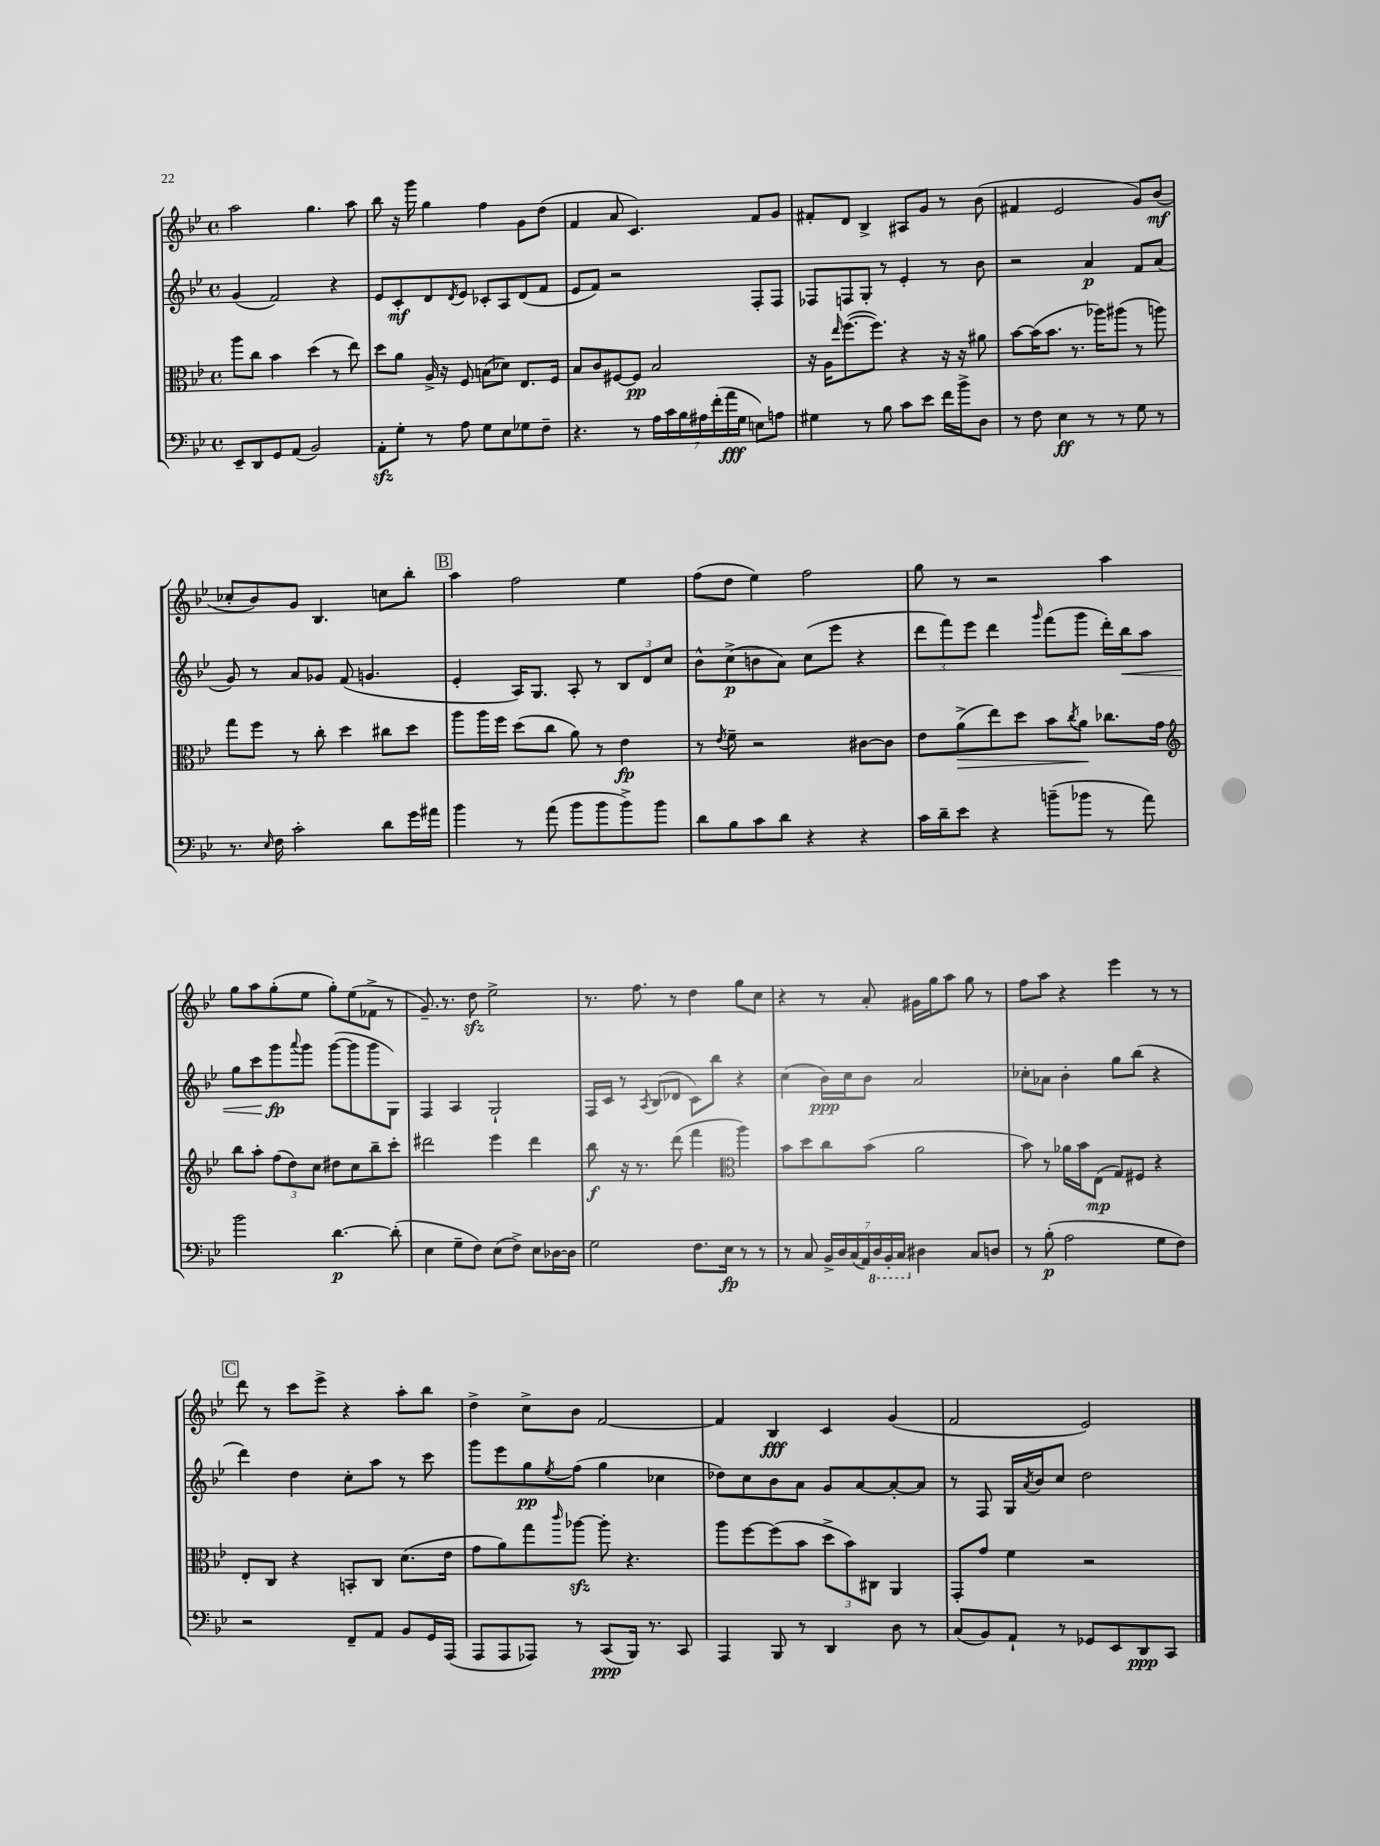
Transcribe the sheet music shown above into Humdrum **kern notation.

**kern	**dynam	**kern	**dynam	**kern	**dynam	**kern	**dynam
*part4	*part4	*part3	*part3	*part2	*part2	*part1	*part1
*staff4	*staff4	*staff3	*staff3	*staff2	*staff2	*staff1	*staff1
*clefF4	*	*clefC3	*	*clefG2	*	*clefG2	*
*k[b-e-]	*	*k[b-e-]	*	*k[b-e-]	*	*k[b-e-]	*
*M4/4	*	*M4/4	*	*M4/4	*	*M4/4	*
*met(c)	*	*met(c)	*	*met(c)	*	*met(c)	*
=63	=63	=63	=63	=63	=63	=63	=63
8EE-~/L	.	8aa\L	.	(4g/	.	2aa\	.
8DD/	.	8cc\J	.	.	.	.	.
8GG/	.	4b-\	.	2f/)	.	.	.
(8AA/J	.	.	.	.	.	.	.
2BB-/)	.	(4dd\	.	.	.	4.gg\	.
.	.	8r	.	4r	.	.	.
.	.	8ee-\)	.	.	.	8aa\	.
=64	=64	=64	=64	=64	=64	=64	=64
8AAzz'\L	.	8dd\L	.	8e-/L	.	8bb-\	.
8G'\J	.	8a\J	.	8c'/	mf	16r	.
.	.	.	.	.	.	16ggg\	.
8r	.	16A^/	.	8d/	.	4gg\	.
.	.	16r	.	.	.	.	.
.	.	.	.	8qd/	.	.	.
8A\	.	8F/	.	8e-/J	.	.	.
8G\L	.	(8Bn\L	.	8c-X'/L	.	4ff\	.
8E-\	.	8d-X\J)	.	8A/	.	.	.
8G-X\	.	8.E-/L	.	(8d/	.	8g\L	.
8F~\J	.	.	.	8f/J	.	(8dd\J	.
.	.	16F/Jk	.	.	.	.	.
=65	=65	=65	=65	=65	=65	=65	=65
4.r	.	8B-/L	.	8e-/L	.	4f/	.
.	.	8c/	.	8f/J)	.	.	.
.	.	[8F#X/	.	2r	.	8a/	.
8r	.	8F#/J]	pp	.	.	4.c/)	.
28A\LL	.	2B-/	.	.	.	.	.
28c\	.	.	.	.	.	.	.
28B-\	.	.	.	.	.	.	.
28A#X\	.	.	.	.	.	.	.
(28f'\	.	.	.	.	.	.	.
28a\	fff	.	.	.	.	.	.
28G\JJ	.	.	.	.	.	.	.
8En\L)	.	.	.	8F'/L	.	8f/L	.
8An\J	.	.	.	8F/J	.	8g/J	.
=66	=66	=66	=66	=66	=66	=66	=66
4G#X\	.	16r	.	8F-X/L	.	8f#X'/L	.
.	.	16A\KL	.	.	.	.	.
.	.	16qqee-/	.	.	.	.	.
.	.	([8.ff\	.	8Fn/	.	8d/J	.
8r	.	.	.	8G'/J	.	4B-^/	.
.	.	8.ff\J])	.	.	.	.	.
8B-\	.	.	.	8r	.	.	.
8c\L	.	4r	.	4e-'/	.	8A#X/L	.
8e-\J	.	.	.	.	.	8g/J	.
16f\LL	.	16r	.	8r	.	8r	.
16b-^\J	.	16r	.	.	.	.	.
8D\J	.	8a#X\	.	8b-\	.	(8b-\	.
=67	=67	=67	=67	=67	=67	=67	=67
8r	.	[8b-\L	.	2r	.	4f#X/	.
8F\	.	(16b-\K]	.	.	.	.	.
.	.	8.b-\J	.	.	.	.	.
4E-\	ff	.	.	.	.	2e-/	.
.	.	8.r	.	.	.	.	.
8r	.	.	.	4a/	p	.	.
.	.	16aa-X\KL)	.	.	.	.	.
8r	.	(8aa#X\J	.	.	.	.	.
8G\	.	8r	.	8f/L	.	8g/L)	.
8r	.	8aan\)	.	(8a/J	.	(8b-/J	mf
!!LO:LB:g=z
=68	=68	=68	=68	=68	=68	=68	=68
8.r	.	8gg\L	.	8g/)	.	8cc-X'/L	.
.	.	8ff\J	.	8r	.	8b-/)	.
16qqE-/	.	.	.	.	.	.	.
16F\	.	.	.	.	.	.	.
2c'\	.	8r	.	8a/L	.	8g/J	.
.	.	8cc'\	.	8g-X/J	.	4.B-/	.
.	.	4dd\	.	(8f/	.	.	.
.	.	.	.	4.gn/	.	.	.
8d\L	.	8cc#X\L	.	.	.	8ccn\L	.
16g\L	.	8dd\J	.	.	.	8bb-'\J	.
16a#X\JJ	.	.	.	.	.	.	.
!!LO:REH:place=s1:t=B
=69	=69	=69	=69	=69	=69	=69	=69
4b-\	.	8aa\L	.	4e-'/	.	4aa\	.
.	.	16aa\L	.	.	.	.	.
.	.	16ff\JJ	.	.	.	.	.
8r	.	(8dd\L	.	16A/KL)	.	2ff\	.
.	.	.	.	8.G/J	.	.	.
(8a\	.	8cc\J	.	.	.	.	.
8b-\L	.	8a\)	.	8A'/	.	.	.
8b-\	.	8r	.	8r	.	.	.
8b-^\)	.	4e-\	fp	12B-/L	.	4ee-\	.
.	.	.	.	12d/	.	.	.
8b-\J	.	.	.	.	.	.	.
.	.	.	.	12cc/J	.	.	.
=70	=70	=70	=70	=70	=70	=70	=70
8d\L	.	8r	.	8b-^^\L	.	(8ff\L	.
.	.	8qe-/	.	.	.	.	.
8B-\	.	8f~\	.	(8cc^\	p	8dd\J	.
8c\	.	2r	.	8bn\	.	4ee-\)	.
8d\J	.	.	.	8a\J)	.	.	.
4r	.	.	.	(8cc\L	.	2ff\	.
.	.	.	.	8eee-\J	.	.	.
4r	.	[8c#X\L	.	4r	.	.	.
.	.	8c#\J]	.	.	.	.	.
=71	=71	=71	=71	=71	=71	=71	=71
16c\LL	.	8e-\L	.	12ddd\L	.	8gg\	.
16d~\J	.	.	.	.	.	.	.
.	.	.	.	12fff\)	.	.	.
!	!	!	!LO:HP:b	!	!	!	!
8e-\J	.	(8a^\	>	.	.	8r	.
.	.	.	.	12eee-\J	.	.	.
4r	.	8ee-\)	.	4ddd\	.	2r	.
.	.	8dd\J	.	.	.	.	.
.	.	.	.	16qqggg/	.	.	.
(8bn~\L	.	8b-\L	.	(8fff\L	.	.	.
.	.	8qcc/	.	.	.	.	.
8b-X\J	.	8a\J	.	8ggg\J	.	.	.
8r	.	8.cc-X\L	]	16ddd'\LL)	.	4aa\	.
!	!	!	!	!	!LO:HP:b	!	!
.	.	.	.	16bb-\J	<	.	.
8a\)	.	.	.	8aa\J	.	.	.
.	.	16g\Jk	.	.	.	.	.
!!LO:LB:g=z
=72	=72	=72	=72	=72	=72	=72	=72
*	*	*clefG2	*	*	*	*	*
2b-\	.	8bb-\L	.	8gg\L	.	8gg\L	.
.	.	8aa'\J	.	8ccc\	.	8aa\	.
.	.	(12ff\L	.	8ggg\	fp	(8gg'\	.
.	.	12dd\)	.	.	.	.	.
.	.	.	.	8qqaaa/	.	.	.
.	.	.	.	8ggg\J	[	8ee-\J	.
.	.	12cc\J	.	.	.	.	.
[4.d\	p	8dd#X\L	.	([8ggg\L	.	8gg'\L)	.
.	.	8cc\	.	8ggg\]	.	(8ee-\	.
.	.	8bb-~\	.	8ggg\	.	8f-X^\J	.
(8d'\]	.	8ccc'\J	.	8G\J)	.	8r	.
=73	=73	=73	=73	=73	=73	=73	=73
4E-\	.	2ddd#X\	.	4F/	.	8.g~/)	.
.	.	.	.	.	.	8.r	.
8G~\L	.	.	.	4A/	.	.	.
8F\J)	.	.	.	.	.	8ddzz\	.
(8E-\L	.	4eee-\	.	2G`/	.	2ee-^\	.
8F^\J)	.	.	.	.	.	.	.
8E-\L	.	4ddd#\	.	.	.	.	.
[16D-X\L	.	.	.	.	.	.	.
16D-\JJ]	.	.	.	.	.	.	.
=74	=74	=74	=74	=74	=74	=74	=74
2G\	.	8bb-\	f	16F/LL	.	8.r	.
.	.	.	.	16c/JJ	.	.	.
.	.	16r	.	8r	.	.	.
.	.	8.r	.	.	.	8.ff\	.
.	.	.	.	8qA/	.	.	.
.	.	.	.	(8B-/L	.	.	.
.	.	(8ddd\	.	8d-X/J	.	8r	.
8.F\L	.	4fff\	.	8c\L)	.	4dd\	.
.	.	.	.	8bb-\J	.	.	.
16E-\Jk	fp	.	.	.	.	.	.
*	*	*clefC3	*	*	*	*	*
8r	.	4aa\)	.	4r	.	8gg\L	.
8r	.	.	.	.	.	8cc\J	.
=75	=75	=75	=75	=75	=75	=75	=75
8r	.	8b-\L	.	(4cc\	.	4r	.
8C/	.	8dd\	.	.	.	.	.
28BB-^/LL	.	8cc\	.	16b-\LL)	ppp	8r	.
28D/	.	.	.	.	.	.	.
.	.	.	.	16cc\J	.	.	.
(28C/	.	.	.	.	.	.	.
28AA/)	.	.	.	.	.	.	.
.	.	(8b-\J	.	8b-\J	.	8a'/	.
*8ba	*	*	*	*	*	*	*
28DD/	.	.	.	.	.	.	.
28BBB-'/	.	.	.	.	.	.	.
28CC/JJ	.	.	.	.	.	.	.
*X8ba	*	*	*	*	*	*	*
4D#X\	.	2a\	.	2a/	.	16g#X\LL	.
.	.	.	.	.	.	16gg\J	.
.	.	.	.	.	.	8aa\J	.
8C/L	.	.	.	.	.	8gg\	.
8Dn/J	.	.	.	.	.	8r	.
=76	=76	=76	=76	=76	=76	=76	=76
8r	.	8b-\)	.	8cc-X'\L	.	8ff\L	.
(8B-'\	p	8r	.	8a-X\J	.	8aa\J	.
2A\	.	16a-X\LL	.	4b-'\	.	4r	.
.	.	16b-\J	.	.	.	.	.
.	.	(8E-\J	mp	.	.	.	.
.	.	8G/L)	.	8gg\L	.	4eee-\	.
.	.	8F#X/J	.	(8bb-\J	.	.	.
8G\L	.	4r	.	4r	.	8r	.
8F\J)	.	.	.	.	.	8r	.
!!LO:LB:g=z
!!LO:REH:place=s1:t=C
=77	=77	=77	=77	=77	=77	=77	=77
2r	.	8E-'/L	.	4ddd\)	.	8ddd\	.
.	.	8C/J	.	.	.	8r	.
.	.	4r	.	4dd\	.	8ccc\L	.
.	.	.	.	.	.	8eee-^\J	.
8FF~/L	.	8BBn'/L	.	8cc'\L	.	4r	.
8AA/J	.	8C/J	.	8aa\J	.	.	.
8BB-/L	.	(8.d\L	.	8r	.	8aa'\L	.
16GG/L	.	.	.	8ccc\	.	8bb-\J	.
(16AAA/JJ	.	16e-\Jk	.	.	.	.	.
=78	=78	=78	=78	=78	=78	=78	=78
8AAA/L	.	8g\L	.	8ggg\L	.	4dd^\	.
8AAA/	.	8a\)	.	8eee-\	.	.	.
8AAA-X/J)	.	8gg\	.	8gg\	pp	8cc^\L	.
.	.	16qqccc/	.	8qee-/	.	.	.
8r	.	[8aa-Xzz\J	.	(8ff\J	.	8b-\J	.
(8CC/L	ppp	8aa-'\]	.	4gg\	.	[2f/	.
16BBB-/Jk)	.	4.r	.	.	.	.	.
8.r	.	.	.	.	.	.	.
.	.	.	.	4cc-X\	.	.	.
8CC/	.	.	.	.	.	.	.
=79	=79	=79	=79	=79	=79	=79	=79
4AAA/	.	8aa\L	.	8dd-X\L)	.	4f/]	.
.	.	[8ff\	.	8cc\	.	.	.
8BBB-/	.	(8ff\]	.	8b-\	.	4B-/	fff
8r	.	8b-\J	.	8a\J	.	.	.
4DD/	.	12dd^\L	.	8g/L	.	4c/	.
.	.	12b-\)	.	.	.	.	.
.	.	.	.	[8a/	.	.	.
.	.	12C#X\J	.	.	.	.	.
8D\	.	4AA/	.	8a'/_	.	(4g/	.
8r	.	.	.	8a/J]	.	.	.
=80	=80	=80	=80	=80	=80	=80	=80
(8C/L	.	8GG'/L	.	8r	.	2f/	.
8BB-/)	.	8g/J	.	8F/	.	.	.
8AA`/J	.	4f\	.	16G/LL	.	.	.
.	.	.	.	8qa/	.	.	.
.	.	.	.	16b-/J	.	.	.
8r	.	.	.	8cc/J	.	.	.
8GG-X/L	.	2r	.	2dd\	.	2e-/)	.
8EE-/	.	.	.	.	.	.	.
8DD/	ppp	.	.	.	.	.	.
8CC/J	.	.	.	.	.	.	.
==	==	==	==	==	==	==	==
*-	*-	*-	*-	*-	*-	*-	*-
